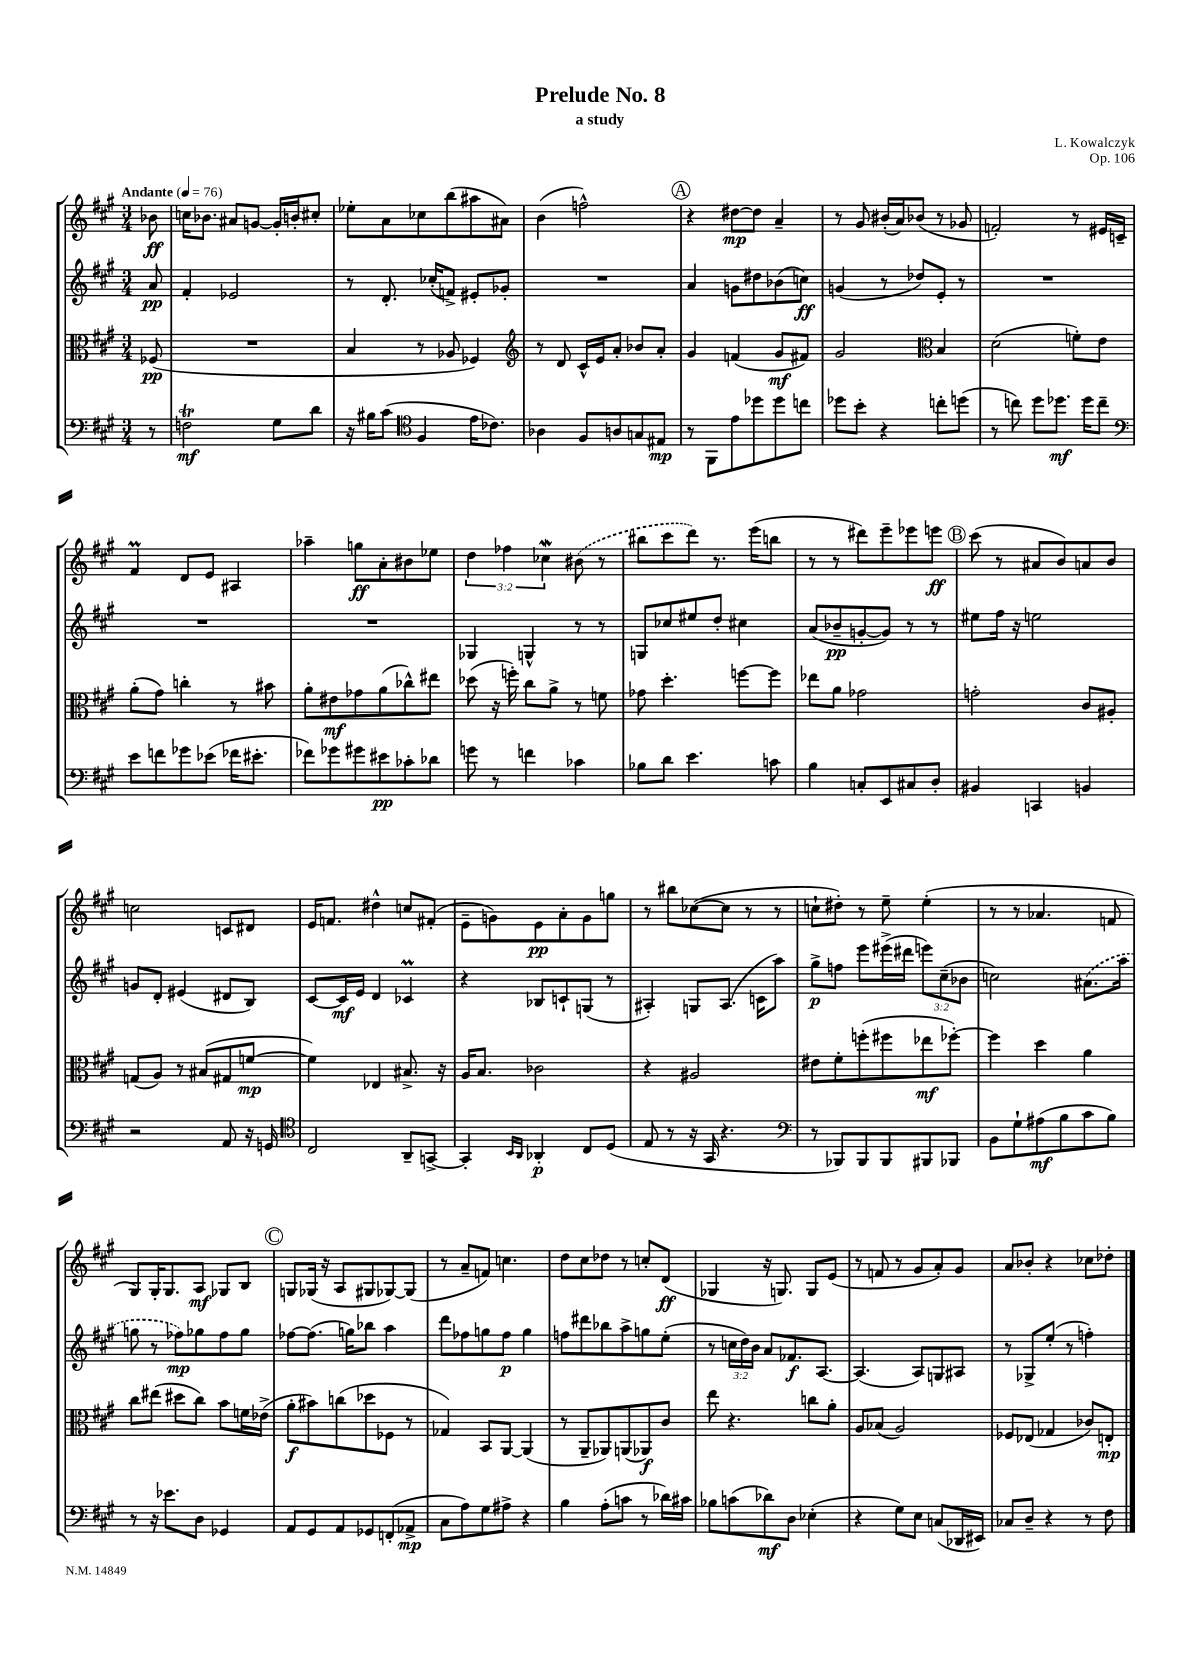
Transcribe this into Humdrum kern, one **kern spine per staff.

**kern	**kern	**kern	**kern
*staff4	*staff3	*staff2	*staff1
*clefF4	*clefC3	*clefG2	*clefG2
*k[f#c#g#]	*k[f#c#g#]	*k[f#c#g#]	*k[f#c#g#]
*M3/4	*M3/4	*M3/4	*M3/4
*MM76	*MM76	*MM76	*MM76
8r	(8F-/	8a/	8b-\
=	=	=	=
2F\	2.r	4f#'/	16cc\LK
.	.	.	8.b-\J
.	.	2e-/	8a#/L
.	.	.	[8g/J
8G#\L	.	.	16g'/]LL
.	.	.	16b'/J
8d\J	.	.	8cc#'/J
=	=	=	=
16r	4B/	8r	8ee-'\L
16B#\LK	.	.	.
(8c#\J	.	8.d'/	8a\
*clefC4	*	*	*
4F#/	8r	.	8cc-\
.	.	(16cc-'/LK	.
.	8A-/	8f^/J)	(8bb\
16e\LK	4F-/)	8e#'/L	8aa#\
8.c-\J)	.	.	.
.	.	8g-'/J	8a#\J)
=	=	=	=
*	*clefG2	*	*
4A-\	8r	2.r	(4b\
.	8d/	.	.
8F#/L	16c#^^/LL	.	2ff^^\)
.	16e/J	.	.
8A/	8a'/J	.	.
8G/	8b-/L	.	.
8E#/J	8a'/J	.	.
=	=	=	=
8r	4g#/	4a/	4r
8FF#\L	.	.	.
8e\	(4f/	8g\L	[8dd#\L
8dd-\	.	8dd#\	8dd#\]J
8dd-\	8g#/L	(8b-\	4a~/
8cc\J	8f#/J)	8cc\J)	.
=	=	=	=
8dd-\L	2g#/	(4g/	8r
8b'\J	.	.	8g#/
4r	.	8r	(16b#'/LL
.	.	.	16a/J)
.	.	8dd-/L)	(8b-/J
*	*clefC3	*	*
8cc'\L	4B/	8e'/J	8r
(8dd\J	.	8r	8g-/
=	=	=	=
8r	(2d\	2.r	2f'/)
8cc\)	.	.	.
8dd\L	.	.	.
8.dd-\J	.	.	.
.	8f'\L)	.	8r
16dd-\LK	.	.	.
8cc~\J	8e\J	.	16e#/LL
.	.	.	16c~/JJ
=	=	=	=
*clefF4	*	*	*
8e\L	(8a'\L	2.r	4f#/
8f\	8g#\J)	.	.
8g-\	4cc'\	.	8d/L
(8e-\J	.	.	8e/J
16f-\LK	8r	.	4A#/
8.e#'\J	.	.	.
.	8b#\	.	.
=	=	=	=
8f-\L)	8a'\L	2.r	4aa-~\
8g-\	8e#\	.	.
8g#\	8g-\	.	8gg\L
8e#\	(8a\	.	8a'\
8c-'\	8cc-^^\)	.	8b#\
8d-\J	8ee#\J	.	8ee-\J
=	=	=	=
8g\	(8dd-\	4G-/	6dd\
8r	16r	.	.
.	.	.	6ff-\
.	16ff'\)	.	.
4f\	8cc#\L	4G^^/	.
.	.	.	6cc-\
.	8a^\J	.	.
4c-\	8r	8r	(8b#\
.	8f\	8r	8r
=	=	=	=
8B-\L	8g-\	8G/L	8bb#\L
8d\J	4.dd'\	8cc-/	8ccc#\
4.e\	.	8ee#/	8ddd\J)
.	.	8dd'/J	8.r
.	[8ff\L	4cc#\	.
.	.	.	(16eee\LK
8c\	8ff\]J	.	8bb\J
=	=	=	=
4B\	8ee-\L	(8a/L	8r
.	8a\J	8b-~/	8r
8C'/L	2g-\	[8g'/	8ddd#\L)
8EE/	.	8g/]J)	8eee~\
8C#/	.	8r	8eee-\
8D'/J	.	8r	8eee\J
=	=	=	=
4BB#/	2g'\	8ee#\L	(8ccc#\
.	.	16ff#\Jk	8r
.	.	16r	.
4CC/	.	2ee\	8a#/L
.	.	.	8b/)
4BB/	8c#/L	.	8a/
.	8A#'/J	.	8b/J
=	=	=	=
2r	(8G/L	8g/L	2cc\
.	8A/J)	8d'/J	.
.	8r	(4e#/	.
.	(8B#/L	.	.
8AA/	8G#/	8d#/L	8c/L
16r	[8f/J	8B/J)	8d#/J
16GG/	.	.	.
=	=	=	=
*clefC4	*	*	*
2C#/	4f\])	[8c#/L	16e/LK
.	.	.	8.f/J
.	.	16c#/]L	.
.	.	16e/JJ	.
.	4E-/	4d/	4dd#^^\
8AA~/L	8.B#^/	4c-/	8cc/L
[8GG^/J	.	.	(8f#'/J
.	16r	.	.
=	=	=	=
4GG'/]	16A/LK	4r	8e~\L
.	8.B/J	.	.
.	.	.	8g\)
16qqBB/LL	.	.	.
16qqAA/JJ	.	.	.
4AA-'/	2c-\	8B-/L	8e\
.	.	8c`/	8a'\
8C#/L	.	(8G/J	8g\
(8D/J	.	8r	8gg\J
=	=	=	=
8E/	4r	4A#'/)	8r
8r	.	.	8bb#\L
16r	2A#/	8G/L	([8cc-\
16GG#/	.	.	.
4.r	.	(8.A#/J	8cc-\]J
.	.	.	8r
.	.	16c\LK	.
.	.	8aa\J)	8r
=	=	=	=
*clefF4	*	*	*
8r	8e#\L	8gg#^\L	8cc`\L
8BBB-/L)	8f#'\	8ff\J	8dd#'\J)
8BBB-/	(8ff'\	8eee\L	8r
8BBB-/	8ff#\	(16eee#^\L	8ee~\
.	.	16ddd#\JJ	.
8BBB#/	8ee-\	12eee\L)	(4ee'\
.	.	(12cc#~\	.
8BBB-/J	[8ff-'\J)	.	.
.	.	12b-\J	.
=	=	=	=
8BB\L	4ff-\]	2cc\)	8r
8G#`\	.	.	8r
(8A#\	4dd\	.	4.a-/
8B\	.	.	.
8c#\	4a\	(8.a#\L	.
8B\J)	.	.	8f/
.	.	16aa\Jk	.
=	=	=	=
8r	8cc#\L	8gg\	8G#/L)
16r	(8ee#\J	8r	16G#'/K
8.e-\L	.	.	8.G#/
.	8dd#\L	8ff-\L)	.
8D\J	8cc#\J)	8gg-\	8A/J
4GG-/	8b\L	8ff-\	8G-/L
.	16f\L	8gg-\J	8B/J
.	(16e-^\JJ	.	.
=	=	=	=
8AA/L	8a'\L	[8ff-\L	8G/L
8GG#/	8b#\)	(8.ff-\]J	(16G-/Jk
.	.	.	16r
8AA/	(8cc\	.	8A/L
.	.	16gg\LK)	.
8GG-/	8dd-\	8bb-\J	8G#/
(8FF'/	8F-\J	4aa\	[8G-/)
8AA-^/J	8r	.	(8G-/]J
=	=	=	=
8C#\L	4G-/)	8ddd\L	8r
8A\)	.	8ff-\	8a~/L
8G#\	8BB/L	8gg\	8f/J)
8A#^\J	[8AA/J	8ff-\J	4.cc\
4r	(4AA/]	4gg\	.
=	=	=	=
4B\	8r	8ff\L	8dd\L
.	8AA~/L	8ddd#\	8cc#\
(8A'\L	8AA-/)	8bb-\	8dd-\J
8c\J	(8AA/	8aa^\	8r
8r	8AA-/)	8gg\	8cc'/L
16d-\LL)	8c#/J	(8ee'\J	(8d/J
16c#\JJ	.	.	.
=	=	=	=
8B-\L	8ee\	8r	4G-/
(8c\	4.r	24cc\LL	.
.	.	24dd\)	.
.	.	24b\JJ	.
8d-\)	.	8a/L	16r
.	.	.	8.G/)
8D\J	.	8.f-/	.
(4E-'\	8cc\L	.	8G/L
.	.	[8.A/J	.
.	8a'\J	.	(8e/J
=	=	=	=
4r	8A/L	(4.A/]	8r
.	(8B-/J	.	8f/
8G#\L)	2A/)	.	8r
8E\J	.	8A/L)	8g#/L
(8C/L	.	8G/	8a'/)
16DD-/L	.	8A#/J	8g#/J
16EE#/JJ)	.	.	.
=	=	=	=
8C-/L	8F-/L	8r	8a/L
8D~/J	(8E-/J	8G-^/L	8b-'/J
4r	4G-/	(8ee'/J	4r
.	.	8r	.
8r	8c-/L)	4ff'\)	8cc-\L
8F#\	8E'/J	.	8dd-'\J
==	==	==	==
*-	*-	*-	*-
